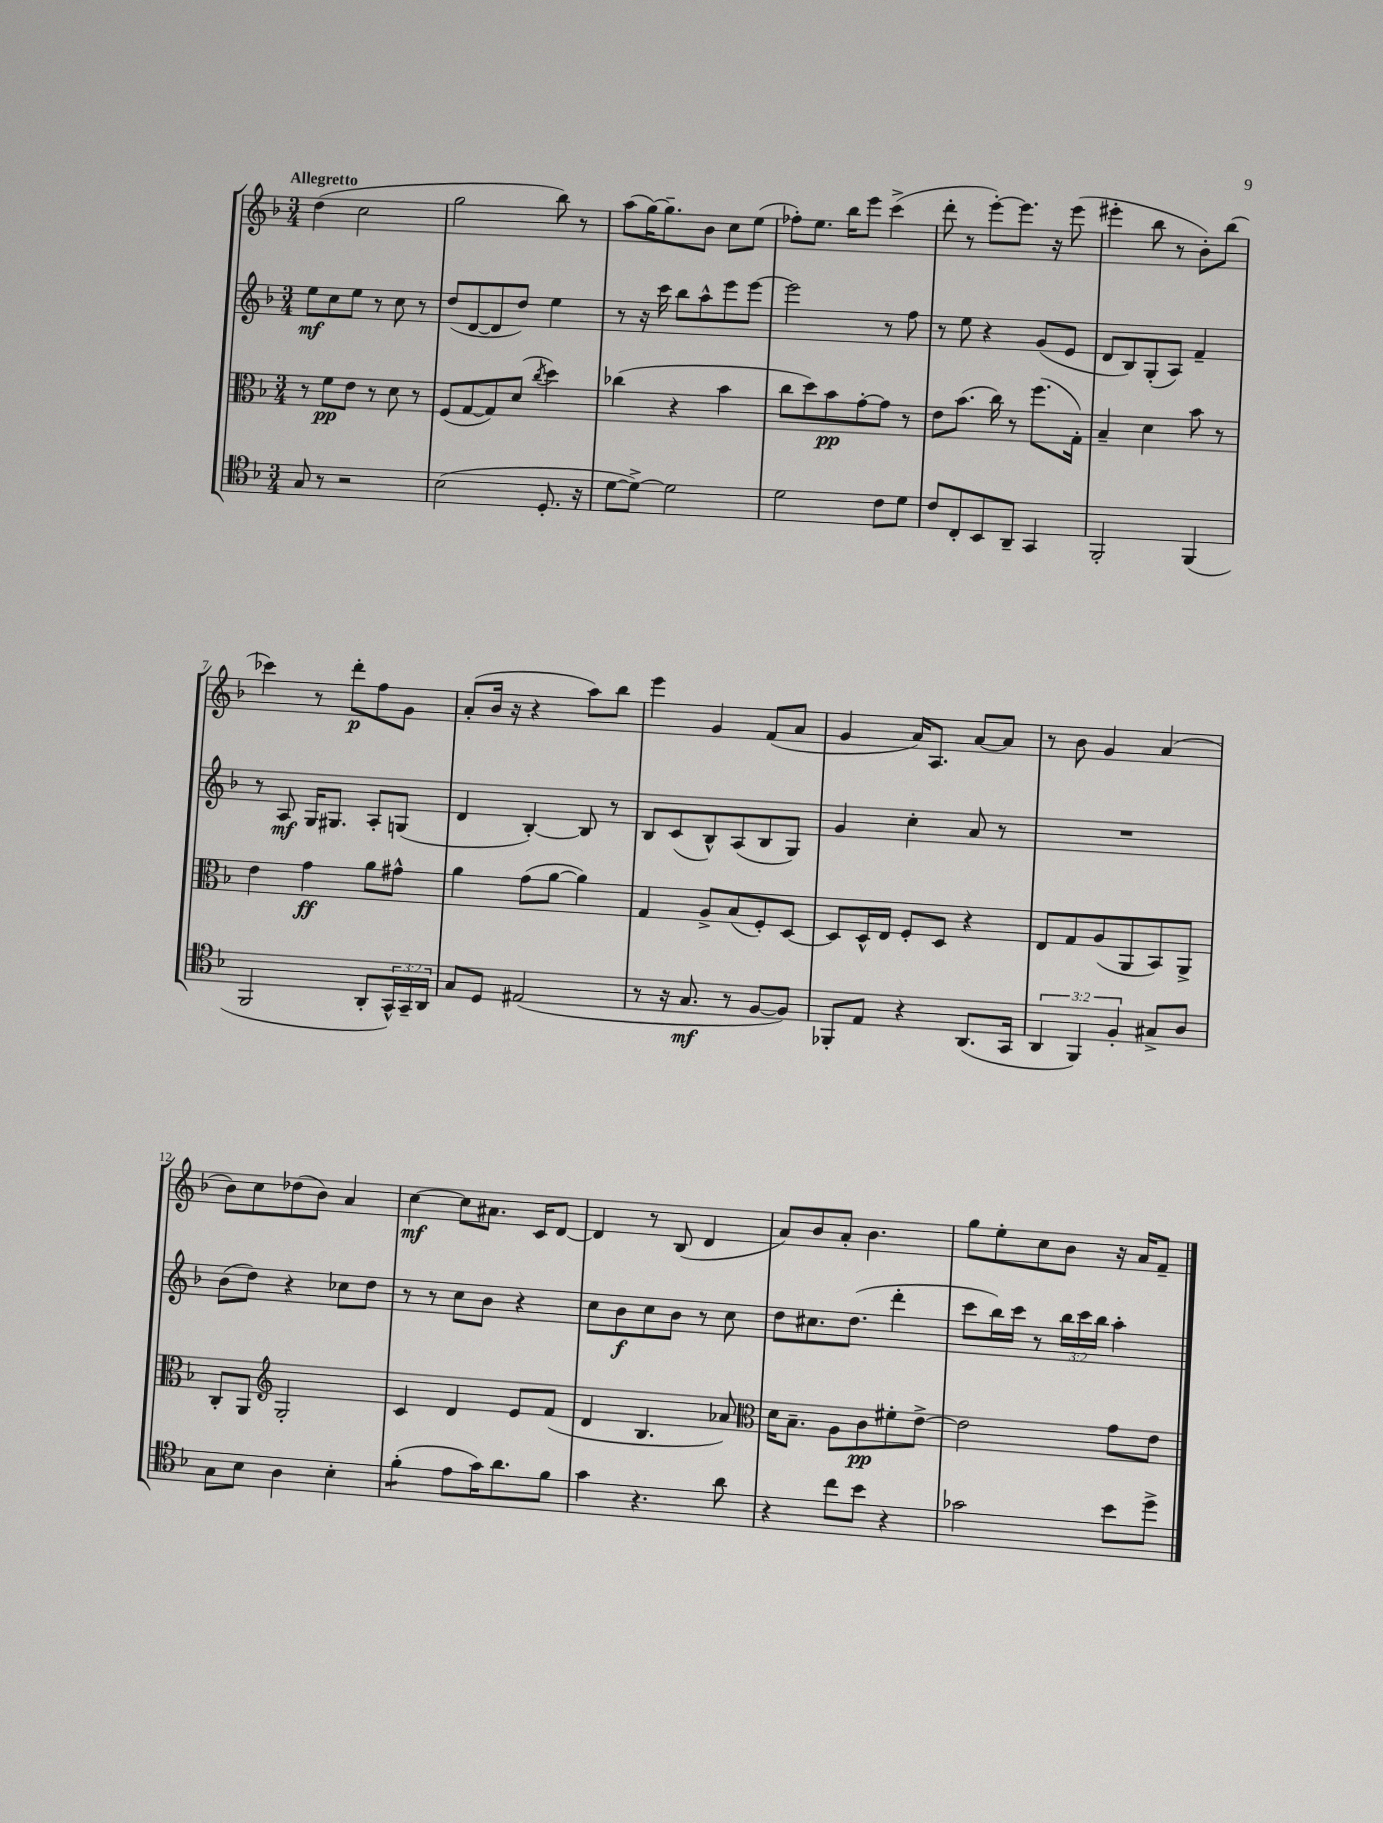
<<
\new StaffGroup <<
\new Staff = "s0" {
    \clef treble \key f \major \numericTimeSignature \time 3/4 \tempo "Allegretto"
    d''4( c''2 |
    g''2 bes''8) r8 |
    a''8( g''16~) g''8.-- bes'8 c''8 e''8( |
    fes''8-.) e''8. bes''16 e'''8 c'''4->( |
    d'''8-. r8 e'''8~-.) e'''8. r16 e'''8( |
    eis'''4-. bes''8 r8 bes'8-.) bes''8( |
    ces'''4) r8 d'''8-.\p f''8 g'8 |
    a'8-.( bes'16 r16 r4 a''8) bes''8 |
    e'''4 g'4 f'8( a'8 |
    g'4 a'16) a8. a'8~ a'8 |
    r8 bes'8 g'4 a'4( |
    bes'8) c''8 des''8( bes'8) a'4 |
    c''4~\mf c''8 ais'8. c'16 d'8~ |
    d'4 r8 bes8( d'4 |
    a'8) bes'8 a'8-. bes'4. |
    g''8 e''8-. c''8 bes'8 r16 a'16 f'8-- \bar "|." |
}
\new Staff = "s1" {
    \clef treble \key f \major \numericTimeSignature \time 3/4 \override Staff.TupletNumber.text = #tuplet-number::calc-fraction-text
    e''8\mf c''8 e''8 r8 c''8 r8 |
    d''8( d'8~ d'8 d''8) e''4 |
    r8 r16 c'''16 bes''8 a''8-^ e'''8 e'''8~ |
    e'''2 r8 f''8 |
    r8 e''8 r4 g'8( e'8 |
    d'8 bes8) g8-.( a8) f'4-- |
    r8 a8\mf g16 gis8. a8-. g8( |
    d'4 bes4~-.) bes8 r8 |
    bes8 c'8( bes8-^) a8( bes8 g8) |
    g'4 c''4-. a'8 r8 |
    R2. |
    bes'8( d''8) r4 ces''8 d''8 |
    r8 r8 c''8 bes'8 r4 |
    c''8 bes'8\f c''8 bes'8 r8 c''8 |
    d''8 cis''8. d''8.( d'''4-. |
    c'''8 bes''16) c'''16 r8 \tuplet 3/2 { bes''16 c'''16 bes''16 } a''4-. \bar "|." |
}
\new Staff = "s2" {
    \clef alto \key f \major \numericTimeSignature \time 3/4
    r8 f'8\pp e'8 r8 d'8 r8 |
    f8( g8~ g8) d'8( \acciaccatura { c''8 } d''4) |
    ces''4( r4 bes'4 |
    c''8 d''8) bes'8\pp g'8~-. g'8 r8 |
    e'8 bes'8.( c''16) r8 f''8.( g16-.) |
    bes4-- d'4 bes'8 r8 |
    e'4 g'4\ff a'8 gis'8-^ |
    a'4 g'8( a'8~ a'4) |
    g4 a8-> bes8( f8-.) d8~ |
    d8 d16-^ e16 f8-. d8 r4 |
    e8 g8 a8( a,8 bes,8) a,8-> |
    c8-. a,8 \clef treble g2-. |
    c'4 d'4 e'8 f'8( |
    d'4 bes4. aes'8) |
    \clef alto d'16 bes8.-- a8 c'8\pp fis'8-. e'8~-> |
    e'2 g'8 e'8 \bar "|." |
}
\new Staff = "s3" {
    \clef tenor \key f \major \numericTimeSignature \time 3/4 \override Staff.TupletNumber.text = #tuplet-number::calc-fraction-text
    g8 r8 r2 |
    bes2( d8.-. r16 |
    d'8~ d'8~->) d'2 |
    d'2 c'8 d'8 |
    c'8 c8-. bes,8 a,8-- g,4 |
    f,2-. f,4( |
    f,2 a,8-. \tuplet 3/2 { g,16-^) g,16-- a,16 } |
    g8 d8 eis2( |
    r8 r16 g8.\mf r8 f8~ f8) |
    fes,8-. e8 r4 a,8.( g,16 |
    \tuplet 3/2 { a,4 f,4) f4-. } gis8-> a8 |
    g8 bes8 a4 bes4-. |
    f'4:8-.( e'8 g'16) a'8. f'8 |
    g'4 r4. a'8 |
    r4 c''8 bes'8 r4 |
    ges'2 bes'8 d''8-> \bar "|." |
}
>>
>>
